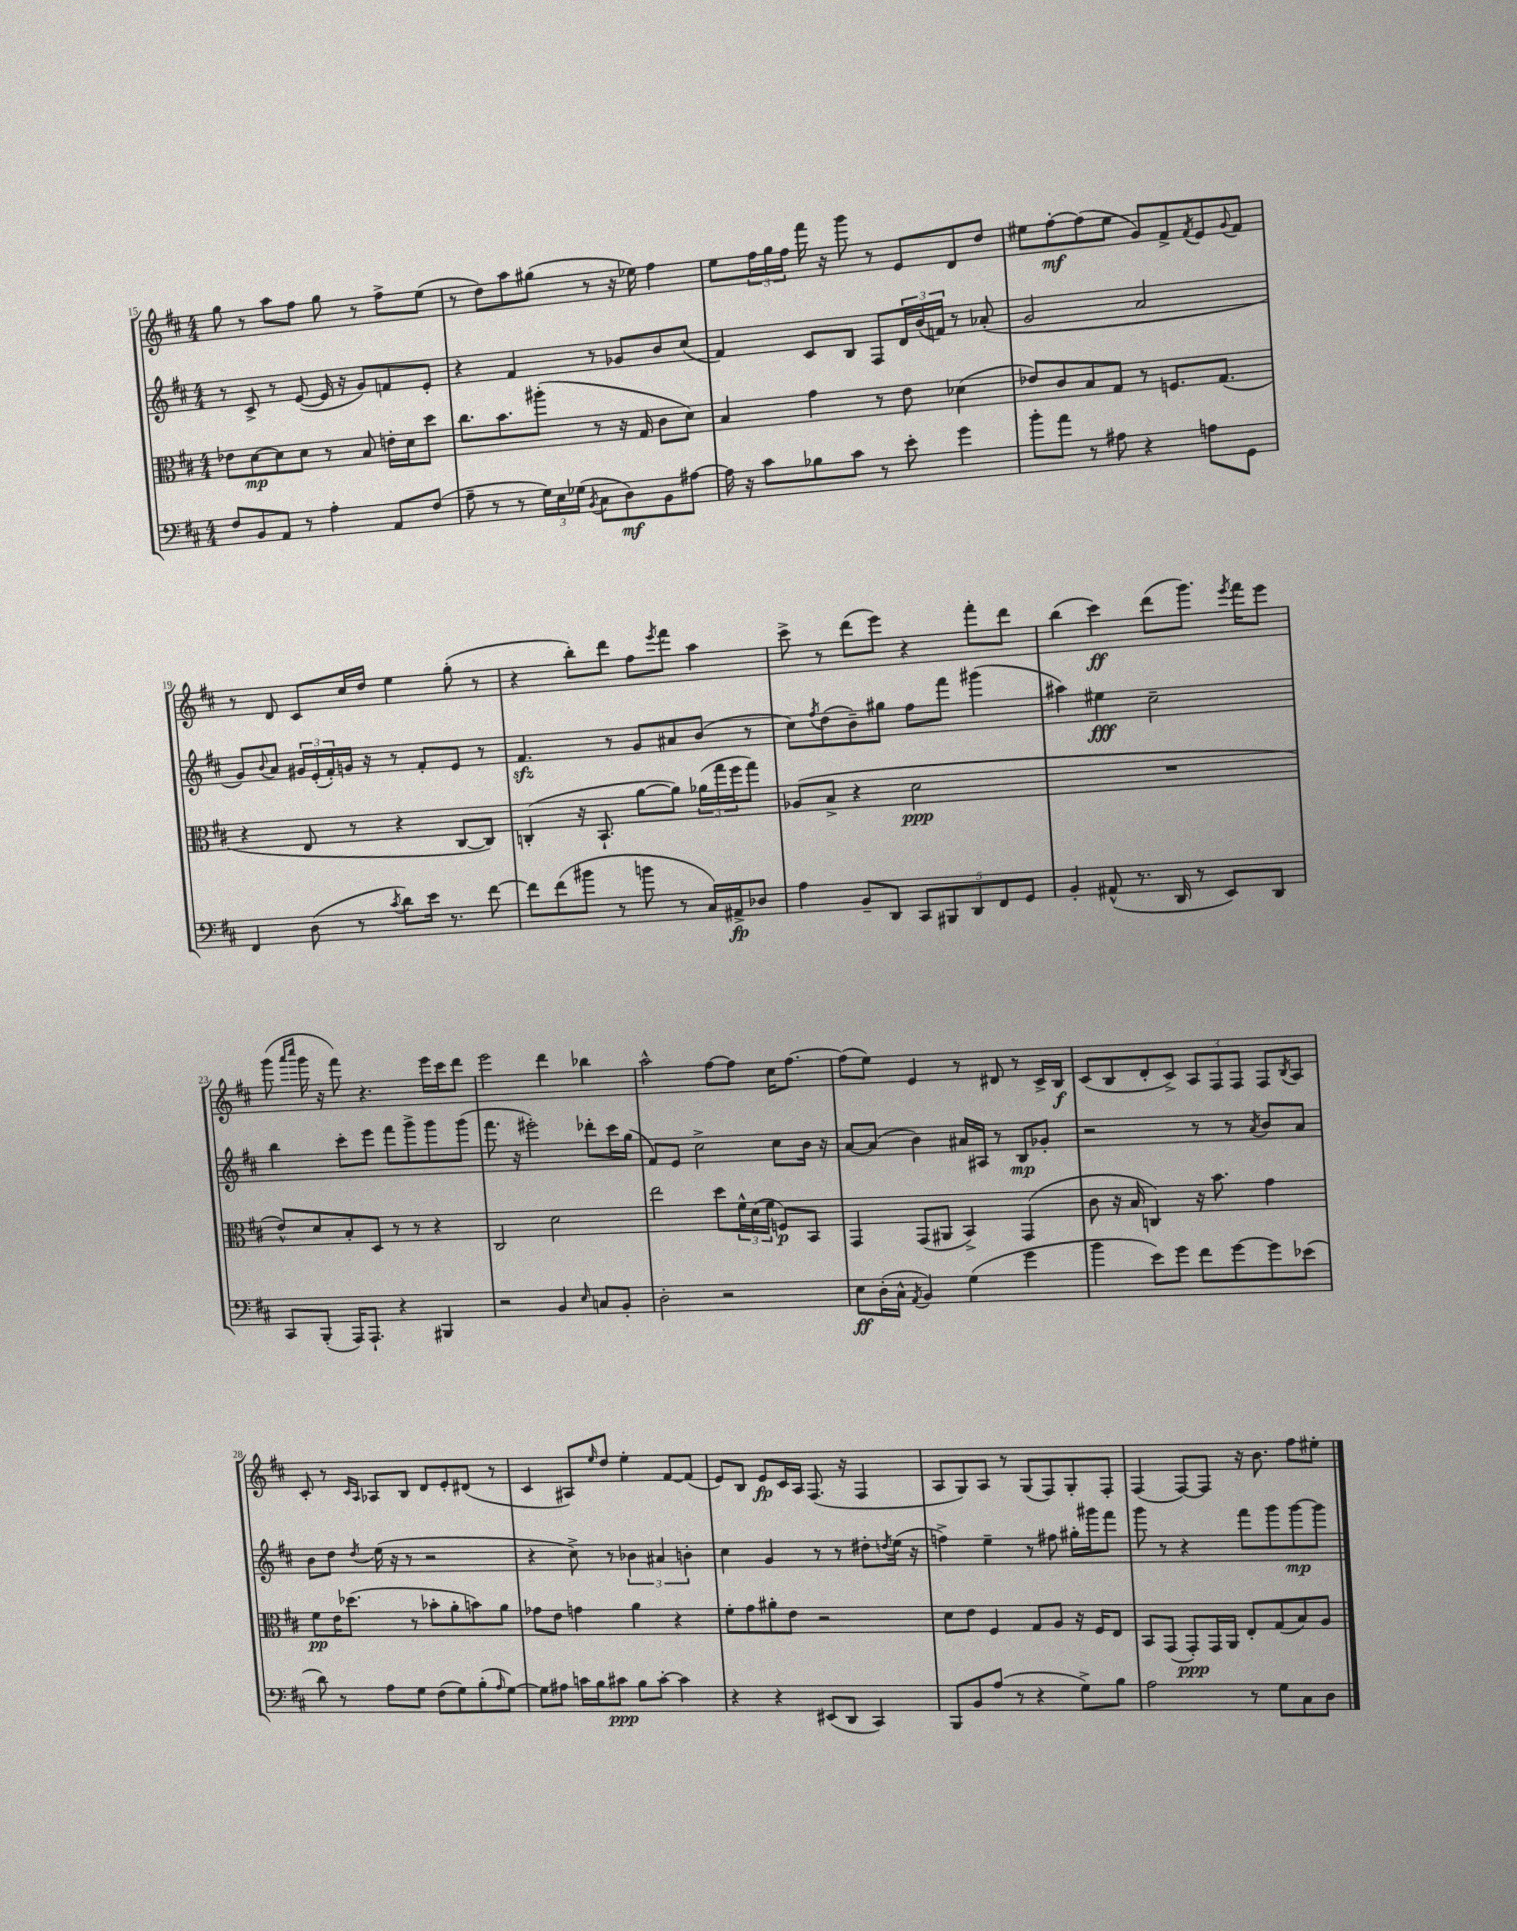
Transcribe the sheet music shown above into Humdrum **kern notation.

**kern	**kern	**kern	**kern
*staff4	*staff3	*staff2	*staff1
*clefF4	*clefC3	*clefG2	*clefG2
*k[f#c#]	*k[f#c#]	*k[f#c#]	*k[f#c#]
*M4/4	*M4/4	*M4/4	*M4/4
8F#	8e-	8r	8gg
8BB	[8d	8c#^	8r
8AA	8d]	8r	8aa
8r	8d	([8e	8ff#
4A'	8r	16e]	8gg
.	.	16r	.
.	8B	8g)	8r
8AA	16e'	8f	8ff#^
.	16d	.	.
(8F#	8dd	8e'	(8ee
=	=	=	=
8A~	8.cc#	4r	8r
8r	.	.	8dd)
.	8.b	.	.
8r	.	4f#	8aa
24G)	(8aa#'	.	(8gg#
24E	.	.	.
(24G-	.	.	.
8qBB	.	.	.
8C#	8r	8r	8r
8D)	16r	8g-	16r
.	16G	.	16ee-)
8BB	8c#	8b	4ff#
[8A#	8d)	(8cc#	.
=	=	=	=
16A#]	4B	4f#)	8ee
16r	.	.	.
8c#	.	.	24ff#
.	.	.	24gg
.	.	.	24ff#
8B-	4g	8c#	16fff#
.	.	.	16r
8c#	.	8B	8ggg
8r	8r	8F#	8r
8e'	8e	24d	8e
.	.	(24b	.
.	.	24f)	.
4g	(4d-	8r	8d
.	.	(8a-'	8dd
=	=	=	=
8b'	8e-)	2g	8ee#
8a	8c#	.	[8ff#'
8r	8B	.	(8ff#]
8A#	8G	.	8ee#
4r	8r	2a	8g)
.	8.F	.	8f#^
.	.	.	8qf#
8A	.	.	8e
.	(8.G	.	.
.	.	.	8qqg
8GG	.	.	8f#
=	=	=	=
4FF#	4r	8g)	8r
.	.	8qqb	.
.	.	8a	8d
(8D	8E	24g#	8c#
.	.	(24e'	.
.	.	24f#')	.
8r	8r	16g	16cc#
.	.	16r	16dd
8qc#	.	.	.
8d)	4r	8r	4ee
16e	.	8f#'	.
8.r	.	.	.
.	[8C#	8e	(8gg'
[8f#	8C#])	8r	8r
=	=	=	=
8f#]	(4C'	4.f#	4r
(8f#	.	.	.
8b#	16r	.	8bb')
.	8.BB`	.	.
8r	.	8r	8ddd
8b	[8a	8g	8ff#
.	.	.	8qeee
8r	8a])	8a#	8fff#
16C#)	(24a-	(8b	4aa
.	24gg	.	.
16AA#^	.	.	.
.	24ff#	.	.
8D-	8gg)	8r	.
=	=	=	=
4A	(8A-	8cc#)	8ccc#^
.	.	8qff#	.
.	8B^	(8dd	8r
8BB~	4r	8b~)	(8ddd
8DD	.	8gg#	8eee)
10CC#	2d	8ff#	4r
10BBB#	.	.	.
.	.	8fff#	.
10DD	.	.	.
.	.	(4ggg#	8fff#'
10FF#	.	.	.
.	.	.	8ddd
10GG	.	.	.
=	=	=	=
4BB'	1r	4aa#)	(4bb
(8AA#^^	.	4ee#	4ccc#)
8.r	.	.	.
.	.	2cc#~	(8ddd
16DD	.	.	.
8r	.	.	8.ggg)
8EE)	.	.	.
.	.	.	8qeee
.	.	.	16fff#
8DD	.	.	8eee
=	=	=	=
8CC#	8e^^)	4bb	(8ggg
.	.	.	16qqaaa
.	.	.	16qqcccc#
(8BBB'	8d	.	16ggg
.	.	.	16r
16AAA)	8B'	8ccc#'	8fff#)
8.AAA`	.	.	.
.	8D	8eee	4.r
4r	8r	8fff#	.
.	8r	8ggg^	.
4BBB#	4r	8ggg	16eee
.	.	.	16ccc#
.	.	(8ggg	8ddd
=	=	=	=
2r	2C#	8.fff#	2eee
.	.	16r	.
.	.	2eee#')	.
4BB	2d	.	4ddd
16qqE	.	.	.
8C	.	8ddd-'	4bb-
8BB'	.	16ccc#	.
.	.	(16gg	.
=	=	=	=
2D'	2ee	8f#)	2aa^^
.	.	8e	.
.	.	2cc#^	.
2r	8dd	.	[8ff#
.	24f#^^	.	8ff#]
.	(24d	.	.
.	24f#	.	.
.	8F)	8cc#	16cc#
.	.	.	[8.ff#
.	8BB	16b	.
.	.	16r	.
=	=	=	=
8E	4GG	[8a	(8ff#]
(16D'	.	(8a]	8ee)
16C#^^	.	.	.
8qAA	.	.	.
4BB)	(8GG	4b)	4e
.	8AA#	.	.
(4G	4BB^)	16a#	8r
.	.	16A#	.
.	.	8r	8d#
4g	(4GG	8B	8r
.	.	8g-'	16c#^
.	.	.	16B
=	=	=	=
4b	8c#	2r	(8c#
.	16r	.	8B
.	16B	.	.
8e)	4C)	.	8d'
8g	.	.	8c#^)
8f#	16r	8r	12A
.	8.b	.	.
.	.	.	12F#
[8g	.	8r	.
.	.	.	12F#
.	.	8qa	.
8g]	4g	8b	8F#
.	.	.	8qB
(8e-	.	8a	8A
=	=	=	=
8d)	8f#	8b	8c#'
8r	16e	8dd	8r
.	(8.dd-	.	.
.	.	.	16qqc#
.	.	8qdd	16qqA
8A	.	(16ee	8A-
.	.	16r	.
8G	8r	8r	8B
(8F#	8b-'	2r	8d
8G)	8a'	.	8e'
(8B'	8b)	.	(8d#
16qqA	.	.	.
[8G)	8a	.	8r
=	=	=	=
8G]	8g-	4r	4c#
8A#	8e	.	.
16c	4g	8cc#^)	8A#)
16B	.	.	.
.	.	.	16qqee
8c#	.	8r	8dd
8B	4a	6b-	4ee'
[8c#'	.	.	.
.	.	6a#	.
4c#]	4r	.	[8f#
.	.	6b'	.
.	.	.	(8f#]
=	=	=	=
4r	8f#'	4cc#	8e)
.	8g	.	8B
4r	8a#'	4g	8e
.	8e	.	16c#
.	.	.	16A
(8EE#	2r	8r	(8.F#
8DD	.	8r	.
.	.	.	16r
4CC#)	.	8dd#'	4F#
.	.	8qdd	.
.	.	(16ee	.
.	.	16r	.
=	=	=	=
8BBB	8d	4ff^)	8A
8BB	8e	.	8G)
(8A	4F#	4ee~	8A
8r	.	.	8r
4r	8G	8r	(8G
.	8A	8ff#	8F#)
8G^)	16r	16gg#'	8G'
.	16F#	16ggg#	.
8B	8E	8fff#	8F#'
=	=	=	=
2A	8BB	8ggg	(4F#
.	(8GG	8r	.
.	8GG')	4r	[8F#)
.	16GG	.	8F#]
.	16AA	.	.
8r	8E'	8fff#	16r
.	.	.	8.b
8G	(8G	8ggg	.
8C#	8B)	[8ggg	8ff#
8D	8A	8ggg]	8ee#'
==	==	==	==
*-	*-	*-	*-
